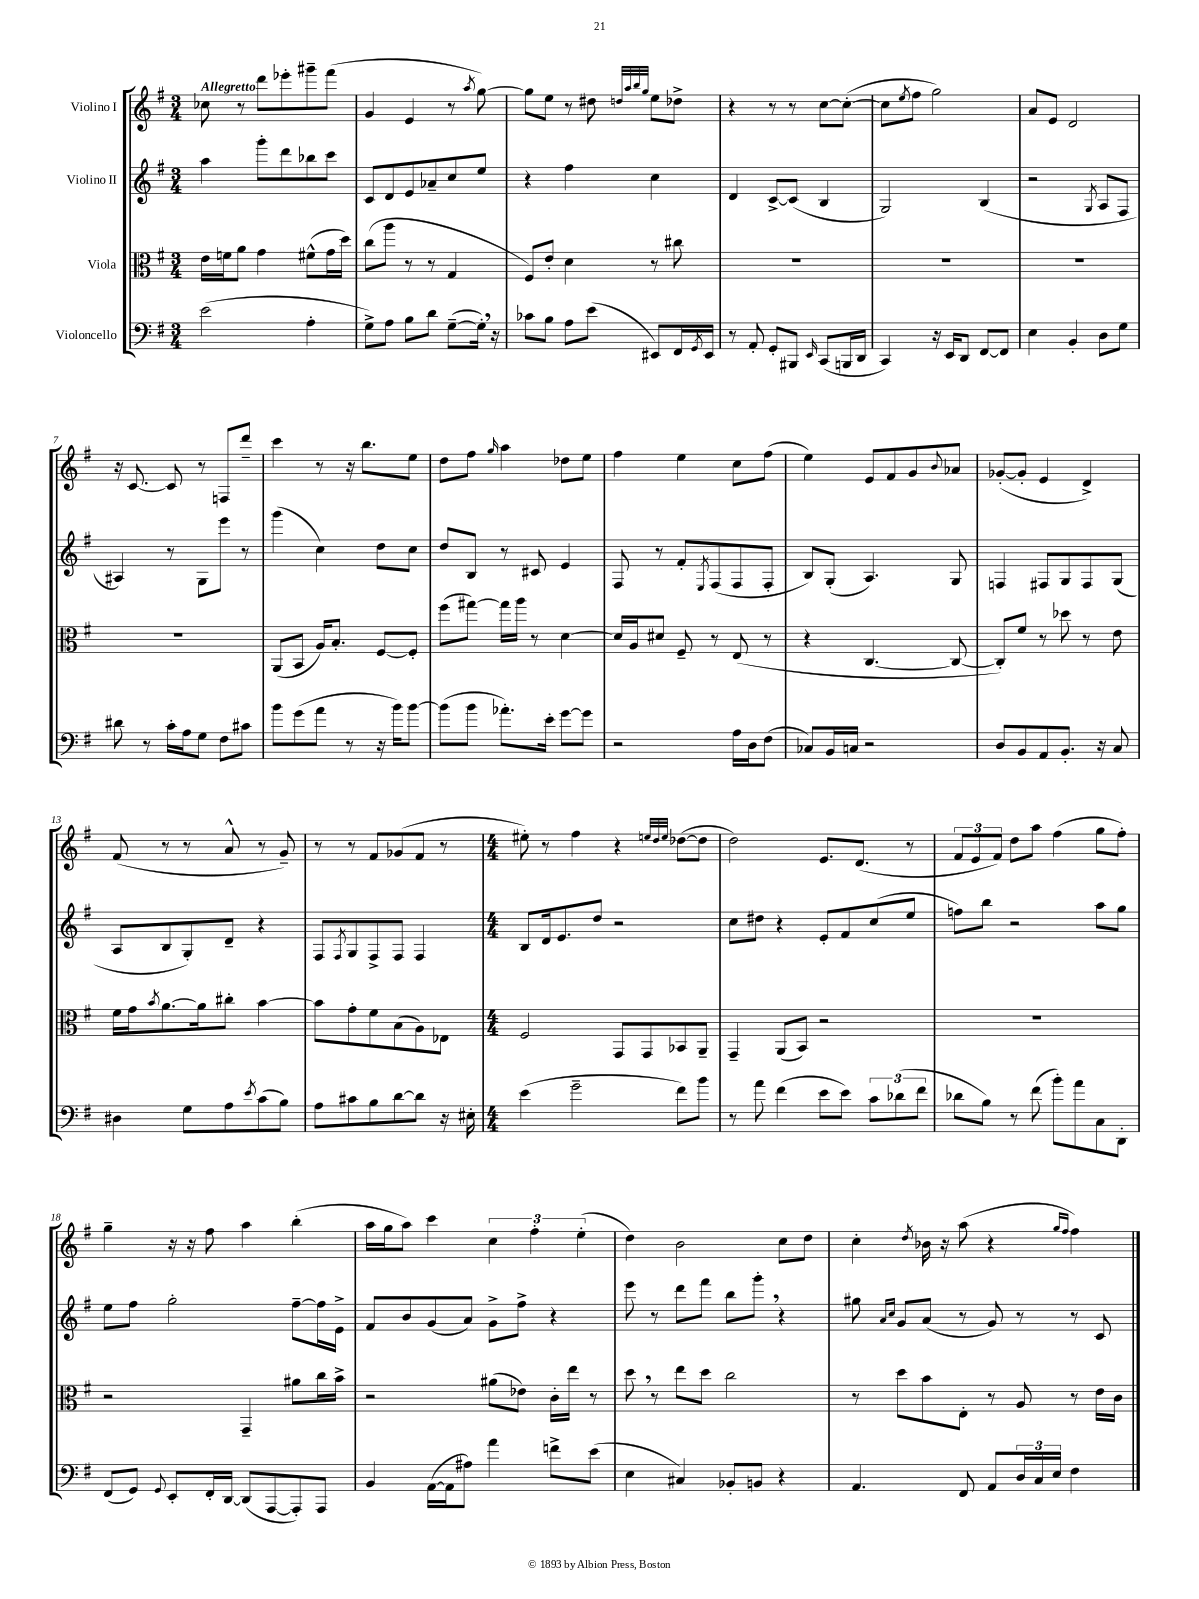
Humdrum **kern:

**kern	**kern	**kern	**kern
*part4	*part3	*part2	*part1
*staff4	*staff3	*staff2	*staff1
*I"Violoncello	*I"Viola	*I"Violino II	*I"Violino I
*clefF4	*clefC3	*clefG2	*clefG2
*k[f#]	*k[f#]	*k[f#]	*k[f#]
*M3/4	*M3/4	*M3/4	*M3/4
=1	=1	=1	=1
!	!	!	!LO:TX:a:B:t=Allegretto
(2e\	16e\LL	4aa\	8cc-X\
.	16fn\J	.	.
.	8a\J	.	8r
.	4g\	8ggg'\L	8ddd\L
.	.	8ddd\	8eee-X'\
4A'\	(8f#X^^\L	8bb-X\	8ggg#X~\
.	16g\L	8ccc\J	(8fff#\J
.	16dd\JJ)	.	.
=2	=2	=2	=2
8G^\L)	(8cc\L	8c/L	4g/
8A\J	8aa\J	8d/	.
8B\L	8r	8e/	4e/
8d\J	8r	8a-X~/	.
([8G~\L	4G/	8cc/	8r
.	.	.	8qaa/
16G',\Jk])	.	8ee/J	[8gg\)
16r	.	.	.
=3	=3	=3	=3
8c-X\L	8F#/L)	4r	8gg\L]
8B\J	8e'/J	.	8ee\J
8A\L	4d\	4ff#\	8r
(8e\J	.	.	8dd#X\
.	.	.	32qqddn/LLL
.	.	.	32qqaa/
.	.	.	32qqbb/
.	.	.	32qqgg/JJJ
8EE#X/L)	8r	4cc\	8ee\L
16FF#/L	8cc#X\	.	8dd-X^\J
8qGG/	.	.	.
16EE#/JJ	.	.	.
=4	=4	=4	=4
8r	2.r	4d/	4r
8AA'/	.	.	.
8GG'/L	.	[8c^/L	8r
8BBB#X/J	.	(8c/J]	8r
16qqEE/	.	.	.
(8CC/L	.	4B/	[8cc\L
16BBBn/L	.	.	(8cc'\J_
16DD/JJ	.	.	.
=5	=5	=5	=5
4CC/)	2.r	2G/)	8cc\L]
.	.	.	8qee/
.	.	.	8ff#\J
16r	.	.	2gg\)
16EE/KL	.	.	.
8DD/J	.	.	.
[8FF#/L	.	(4B/	.
8FF#/J]	.	.	.
=6	=6	=6	=6
4E\	2.r	2r	8a/L
.	.	.	8e/J
4BB'/	.	.	2d/
.	.	8qG/	.
8D\L	.	8A/L	.
8G\J	.	8F#/J	.
!!LO:LB:g=z
=7	=7	=7	=7
8d#X\	2.r	4A#X/)	16r
.	.	.	[8.c/
8r	.	.	.
16c'\LL	.	8r	8c/]
16A\J	.	.	.
8G\J	.	8G\L	8r
8F#\L	.	8eee\J	8Fn/L
8c#X\J	.	8r	8ddd~/J
=8	=8	=8	=8
8b\L	(8AA/L	(4ggg\	4ccc\
(8g\	8BB/J	.	.
8a\J	16A/KL)	4cc\)	8r
.	8.B'/J	.	.
8r	.	.	16r
.	.	.	8.bb\L
16r	[8F#/L	8dd\L	.
16b\KL)	.	.	.
[8b\J	8F#'/J]	8cc\J	8ee\J
=9	=9	=9	=9
(8b\L]	(8ff#\L	8dd/L	8dd\L
8b\J	[8gg#X\J)	8B/J	8ff#\J
.	.	.	16qqgg/
8.a-X'\L)	16gg#\LL]	8r	4aa\
.	16aa\JJ	.	.
.	8r	8c#X/	.
16e'\Jk	.	.	.
[8g\L	[4d\	4e/	8dd-X\L
8g\J]	.	.	8ee\J
=10	=10	=10	=10
2r	16d/LL]	8F#/	4ff#\
.	16A/J	.	.
.	8d#X/J	8r	.
.	8F#~/	8f#'/L	4ee\
.	.	8qE/	.
.	8r	(8F#/	.
16A\LL	(8E/	8F#/	8cc\L
16D\J	.	.	.
(8F#\J	8r	8F#'/J	(8ff#\J
=11	=11	=11	=11
8C-X/L)	4r	8B/L)	4ee\)
16BB/L	.	(8G'/J	.
16Cn/JJ	.	.	.
2r	[4.C/	4.A/)	8e/L
.	.	.	8f#/
.	.	.	8g/
.	.	.	8qqb/
.	8C/_	8G/	8a-X/J
=12	=12	=12	=12
8D/L	8C'/L])	4Fn/	([8g-X'/L
8BB/	8f#/J	.	8g-'/J]
8AA/	8r	8F#X/L	4e/
8.BB'/J	8dd-X\	8G/	.
.	8r	8F#/	4d^/)
16r	.	.	.
8C/	8e\	(8G/J	.
!!LO:LB:g=z
=13	=13	=13	=13
4D#X\	16f#\LL	8A/L	(8f#/
.	16g\J	.	.
.	8qb/	.	.
.	[8.a\	8B/	8r
8G\L	.	8G'/)	8r
.	16a\k]	.	.
8A\	8cc#X'\J	8d~/J	8a^^/
8qe/	.	.	.
(8c\	[4b\	4r	8r
8B\J)	.	.	8g~/)
=14	=14	=14	=14
8A\L	8b\L]	8F#/L	8r
.	.	8qF#/	.
8c#X\	8g'\	8G/	8r
8B\	8f#\	8F#^/	8f#/L
[8d\	(8B\	8F#/J	(8g-X/
8d\J]	8A\)	4F#/	8f#/J
16r	8E-X\J	.	8r
16E#X'\	.	.	.
=15	=15	=15	=15
*M4/4	*M4/4	*M4/4	*M4/4
(4e\	2F#/	8B/L	8ee#X'\)
.	.	16d/k	8r
.	.	8.e/	.
2g~\	.	.	4ff#\
.	.	8dd/J	.
.	8GG/L	2r	4r
.	8GG/	.	.
.	.	.	32qqeen/LLL
.	.	.	32qqdd/
.	.	.	32qqee/JJJ
8f#\L)	8BB-X/	.	([8dd-X\L
8b\J	8AA~/J	.	8dd-\J]
=16	=16	=16	=16
8r	4GG~/	8cc\L	2dd\)
8a\	.	8dd#X\J	.
(4f#\	(8AA/L	4r	.
.	8BB/J)	.	.
8e\L	2r	8e'/L	8.e/L
8e\J)	.	8f#/	.
.	.	.	(8.d/J
12c\L	.	(8cc/	.
(12d-X\	.	.	.
.	.	8ee/J	8r
12f#\J	.	.	.
=17	=17	=17	=17
8d-X\L	1r	8ffn\L)	12f#/L
.	.	.	12e/
8B\J)	.	8bb\J	.
.	.	.	12f#/J)
8r	.	2r	8dd\L
(8f#\	.	.	8aa\J
8b'\L)	.	.	(4ff#\
8a\	.	.	.
8C\	.	8aa\L	8gg\L
8DD'\J	.	8gg\J	8ff#'\J)
!!LO:LB:g=z
=18	=18	=18	=18
(8FF#/L	2r	8ee\L	4gg~\
8GG/J)	.	8ff#\J	.
8qqGG/	.	.	.
8EE'/L	.	2gg'\	16r
.	.	.	16r
16FF#'/L	.	.	8ff#\
[16DD/JJ	.	.	.
(8DD/L]	4GG~/	.	4aa\
[8AAA/	.	.	.
8AAA'/])	8a#X\L	[8ff#~\L	(4bb'\
8AAA/J	16cc\L	16ff#\L]	.
.	16b^\JJ	16e^\JJ	.
=19	=19	=19	=19
4BB/	2r	8f#/L	16aa\LL
.	.	.	16gg\J
.	.	8b/	8aa\J)
([16AA\LL	.	(8g/	4ccc\
16AA\J]	.	.	.
8A#X\J)	.	8a/J)	.
4a\	(8a#X\L	8g^\L	6cc\
.	8e-X\J)	8ff#^\J	.
.	.	.	6ff#'\
8fn^\L	16c'\LL	4r	.
.	16ee\JJ	.	.
.	.	.	(6ee'\
(8e\J	8r	.	.
=20	=20	=20	=20
4E\	8dd,\	8eee\	4dd\)
.	8r	8r	.
4C#X/)	8ee\L	8ddd\L	2b\
.	8dd\J	8fff#\J	.
8BB-X'/L	2cc\	8bb\L	.
8BBn/J	.	8ggg',\J	.
4r	.	4r	8cc\L
.	.	.	8dd\J
=21	=21	=21	=21
4.AA/	8r	8gg#X\	4cc'\
.	.	16qqa/LL	.
.	.	16qqcc/JJ	.
.	8dd\L	8g/L	.
.	.	.	8qdd/
.	8b\	(8a/J	16b-X\
.	.	.	16r
8FF#/	8E'\J	8r	(8aa\
8AA/L	8r	8g/)	4r
24D/L	8A/	8r	.
24C/	.	.	.
24E/JJ	.	.	.
.	.	.	16qqgg/LL
.	.	.	16qqff#/JJ
4F#\	8r	8r	4ff#\)
.	16e\LL	8c/	.
.	16c\JJ	.	.
==	==	==	==
*-	*-	*-	*-
